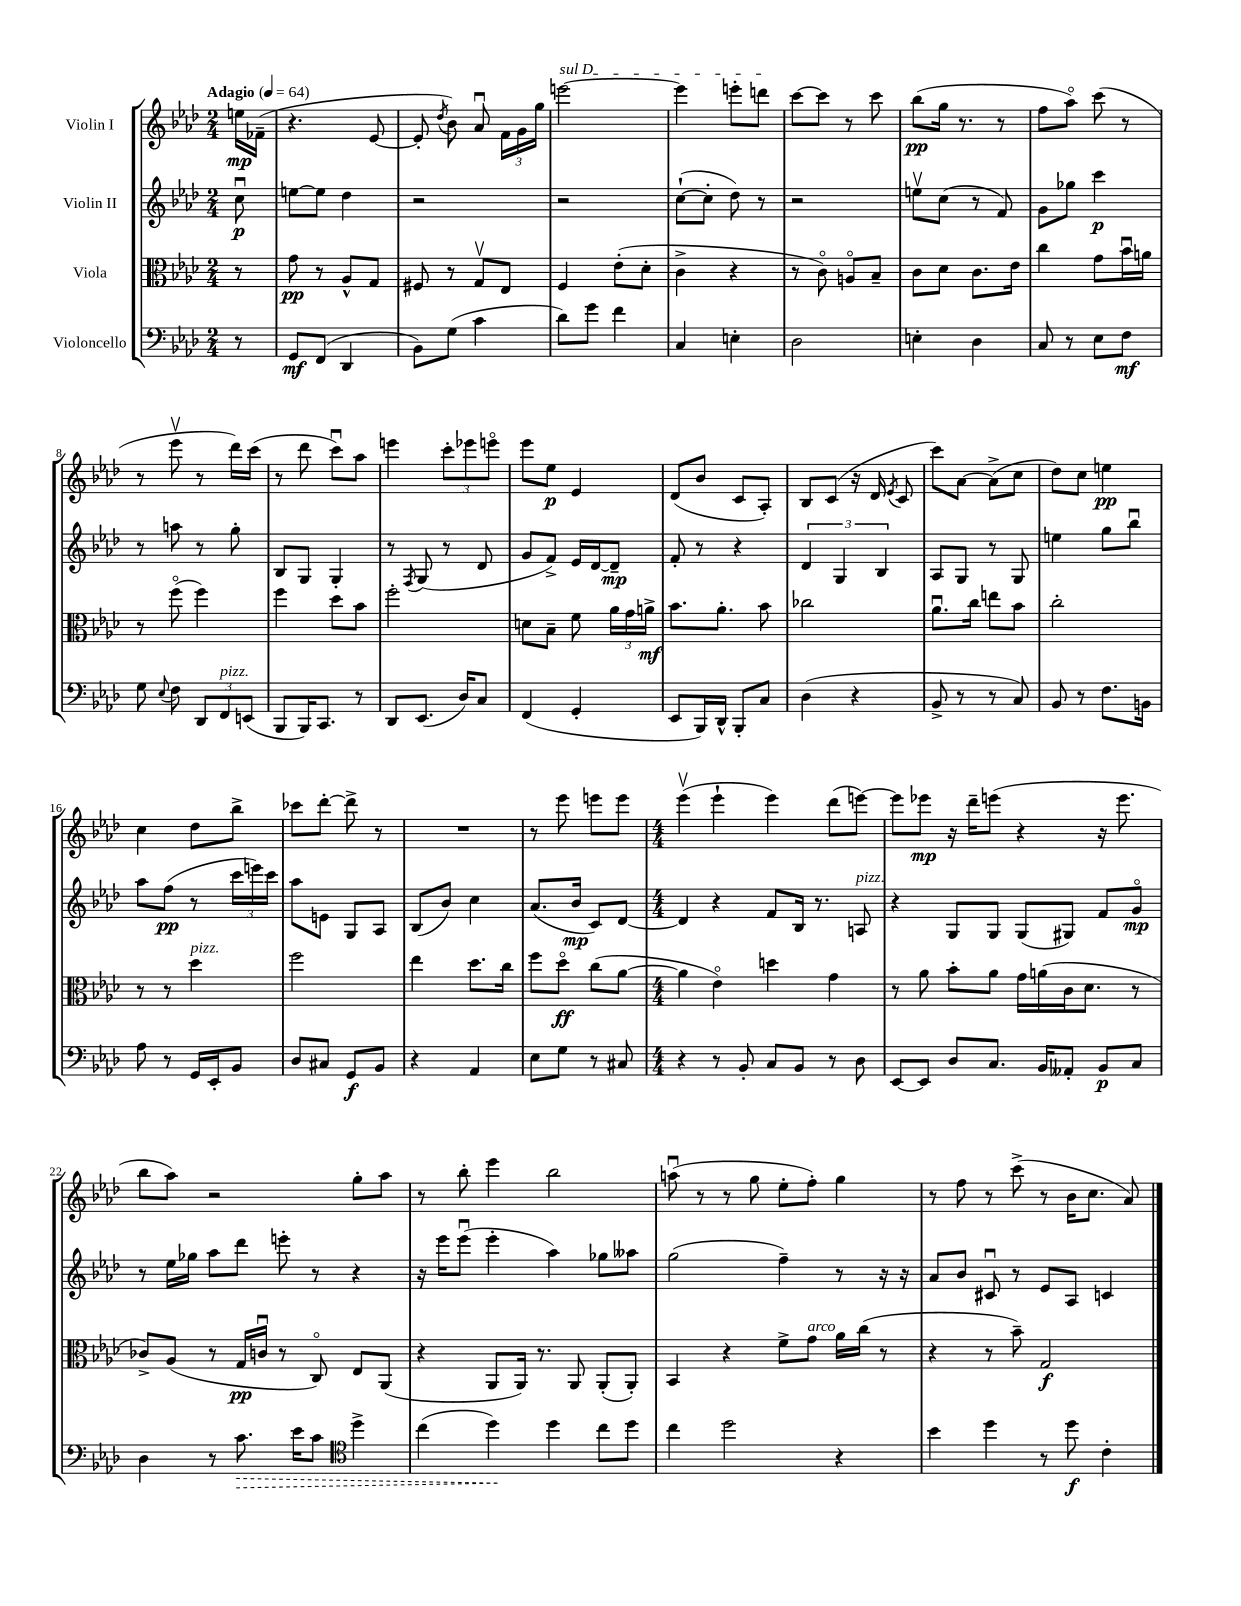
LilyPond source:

<<
\new StaffGroup <<
\new Staff = "s0" \with { instrumentName = "Violin I" } {
    \clef treble \key aes \major \numericTimeSignature \time 2/4 \partial 8 \tempo "Adagio" 4 = 64
    \autoBeamOff e''16[\mp fes'16]--( |
    r4. ees'8~ |
    ees'8-. \acciaccatura { des''8 } bes'8) aes'8\downbow \tuplet 3/2 { f'16[ g'16 g''16] } |
    \once \override TextSpanner.bound-details.left.text = \markup { \italic "sul D" } e'''2~\startTextSpan |
    e'''4 e'''8[-. d'''8]\stopTextSpan |
    c'''8[~ c'''8] r8 c'''8 |
    bes''8[\pp( g''16] r8. r8 |
    f''8[ aes''8]\flageolet) c'''8( r8 |
    r8 ees'''8\upbow r8 des'''16[) c'''16]( |
    r8 des'''8 c'''8[\downbow) aes''8] |
    e'''4 \tuplet 3/2 { c'''8[-. ees'''8 e'''8]\flageolet } |
    ees'''8[ ees''8]\p ees'4 |
    des'8[( bes'8] c'8[ aes8]-.) |
    bes8[ c'8]( r16 des'16 \acciaccatura { ees'8 } c'8 |
    c'''8[) aes'8]~ aes'8[->( c''8] |
    des''8[) c''8] e''4\pp |
    c''4 des''8[ bes''8]-> |
    ces'''8[ des'''8]~-. des'''8-> r8 |
    R2 |
    r8 ees'''8 e'''8[ e'''8] |
    \numericTimeSignature \time 4/4 ees'''4\upbow( ees'''4-! ees'''4) des'''8[( e'''8]~) |
    e'''8[ ees'''8]\mp r16 des'''16[-- e'''8]( r4 r16 e'''8. |
    bes''8[ aes''8]) r2 g''8[-. aes''8] |
    r8 bes''8-. ees'''4 bes''2 |
    a''8\downbow( r8 r8 g''8 ees''8[-. f''8]-.) g''4 |
    r8 f''8 r8 c'''8->( r8 bes'16[ c''8.] aes'8) \bar "|." |
}
\new Staff = "s1" \with { instrumentName = "Violin II" } {
    \clef treble \key aes \major \numericTimeSignature \time 2/4 \partial 8
    \autoBeamOff c''8\downbow\p |
    e''8[~ e''8] des''4 |
    r2 |
    r2 |
    c''8[~-!( c''8]-. des''8) r8 |
    r2 |
    e''8[\upbow c''8]( r8 f'8) |
    g'8[ ges''8] c'''4\p |
    r8 a''8 r8 g''8-. |
    bes8[ g8] g4-. |
    r8 \acciaccatura { f8 } g8( r8 des'8 |
    g'8[ f'8]->) ees'16[ des'16~ des'8]--\mp |
    f'8-. r8 r4 |
    \tuplet 3/2 { des'4 g4 bes4 } |
    aes8[ g8] r8 g8 |
    e''4 g''8[ bes''8]\downbow |
    aes''8[ f''8]\pp( r8 \tuplet 3/2 { c'''16[ e'''16) c'''16] } |
    aes''8[ e'8] g8[ aes8] |
    bes8[( bes'8]) c''4 |
    aes'8.[( bes'16]\mp c'8[) des'8]~ |
    \numericTimeSignature \time 4/4 des'4 r4 f'8[ bes16] r8. a8^\markup { \italic "pizz." } |
    r4 g8[ g8] g8[( gis8]) f'8[ g'8]\flageolet\mp |
    r8 ees''16[ ges''16] aes''8[ des'''8] e'''8-. r8 r4 |
    r16 ees'''16[ ees'''8]\downbow( ees'''4-. aes''4) ges''8[ aeses''8] |
    g''2( f''4--) r8 r16 r16 |
    aes'8[ bes'8] cis'8\downbow r8 ees'8[ aes8] c'4 \bar "|." |
}
\new Staff = "s2" \with { instrumentName = "Viola" } {
    \clef alto \key aes \major \numericTimeSignature \time 2/4 \partial 8
    \autoBeamOff r8 |
    g'8\pp r8 aes8[-^ g8] |
    fis8 r8 g8[\upbow ees8] |
    f4 ees'8[-.( des'8]-. |
    c'4-> r4 |
    r8 c'8\flageolet) a8[\flageolet bes8]-- |
    c'8[ des'8] c'8.[ ees'16] |
    c''4 g'8[ bes'16\downbow a'16] |
    r8 f''8\flageolet( f''4) |
    f''4 des''8[ bes'8] |
    f''2-. |
    d'8[ bes8]-- f'8 \tuplet 3/2 { aes'16[ g'16 a'16]->\mf } |
    bes'8.[ aes'8.]-. bes'8 |
    ces''2 |
    aes'8.[\downbow c''16] e''8[ bes'8] |
    c''2-. |
    r8 r8 des''4^\markup { \italic "pizz." } |
    f''2 |
    ees''4 des''8.[ c''16] |
    f''8[ des''8]\flageolet\ff c''8[( aes'8]~ |
    \numericTimeSignature \time 4/4 aes'4 ees'4\flageolet) d''4 g'4 |
    r8 aes'8 bes'8[-. aes'8] g'16[ a'16( c'16 des'8.] r8 |
    ces'8[->) aes8]( r8 g16[\pp c'16]\downbow r8 c8\flageolet) ees8[ aes,8]( |
    r4 aes,8[ aes,16]) r8. aes,8 aes,8[-.( aes,8]-.) |
    bes,4 r4 f'8[-> g'8]^\markup { \italic "arco" } aes'16[ c''16]( r8 |
    r4 r8 bes'8--) g2\f \bar "|." |
}
\new Staff = "s3" \with { instrumentName = "Violoncello" } {
    \clef bass \key aes \major \numericTimeSignature \time 2/4 \partial 8
    \autoBeamOff r8 |
    g,8[\mf f,8]( des,4 |
    bes,8[) g8]( c'4 |
    des'8[) g'8] f'4 |
    c4 e4-. |
    des2 |
    e4-. des4 |
    c8 r8 ees8[ f8]\mf |
    g8 \appoggiatura { ees8 } f8 \tuplet 3/2 { des,8[ f,8^\markup { \italic "pizz." } e,8]( } |
    bes,,8[ bes,,16) c,8.] r8 |
    des,8[ ees,8.]( des16[) c8] |
    f,4( g,4-. |
    ees,8[ bes,,16) des,16]-^ bes,,8[-. c8] |
    des4( r4 |
    bes,8-> r8 r8 c8) |
    bes,8 r8 f8.[ b,16] |
    aes8 r8 g,16[ ees,16-. bes,8] |
    des8[ cis8] g,8[\f bes,8] |
    r4 aes,4 |
    ees8[ g8] r8 cis8 |
    \numericTimeSignature \time 4/4 r4 r8 bes,8-. c8[ bes,8] r8 des8 |
    ees,8[~ ees,8] des8[ c8.] bes,16[ aeses,8]-. bes,8[\p c8] |
    des4 r8 \once \override Hairpin.style = #'dashed-line c'8.\> ees'16[ c'8] \clef tenor des''4-> |
    c''4( des''4\!) des''4 c''8[ des''8] |
    c''4 des''2 r4 |
    bes'4 des''4 r8 des''8\f c'4-. \bar "|." |
}
>>
>>
